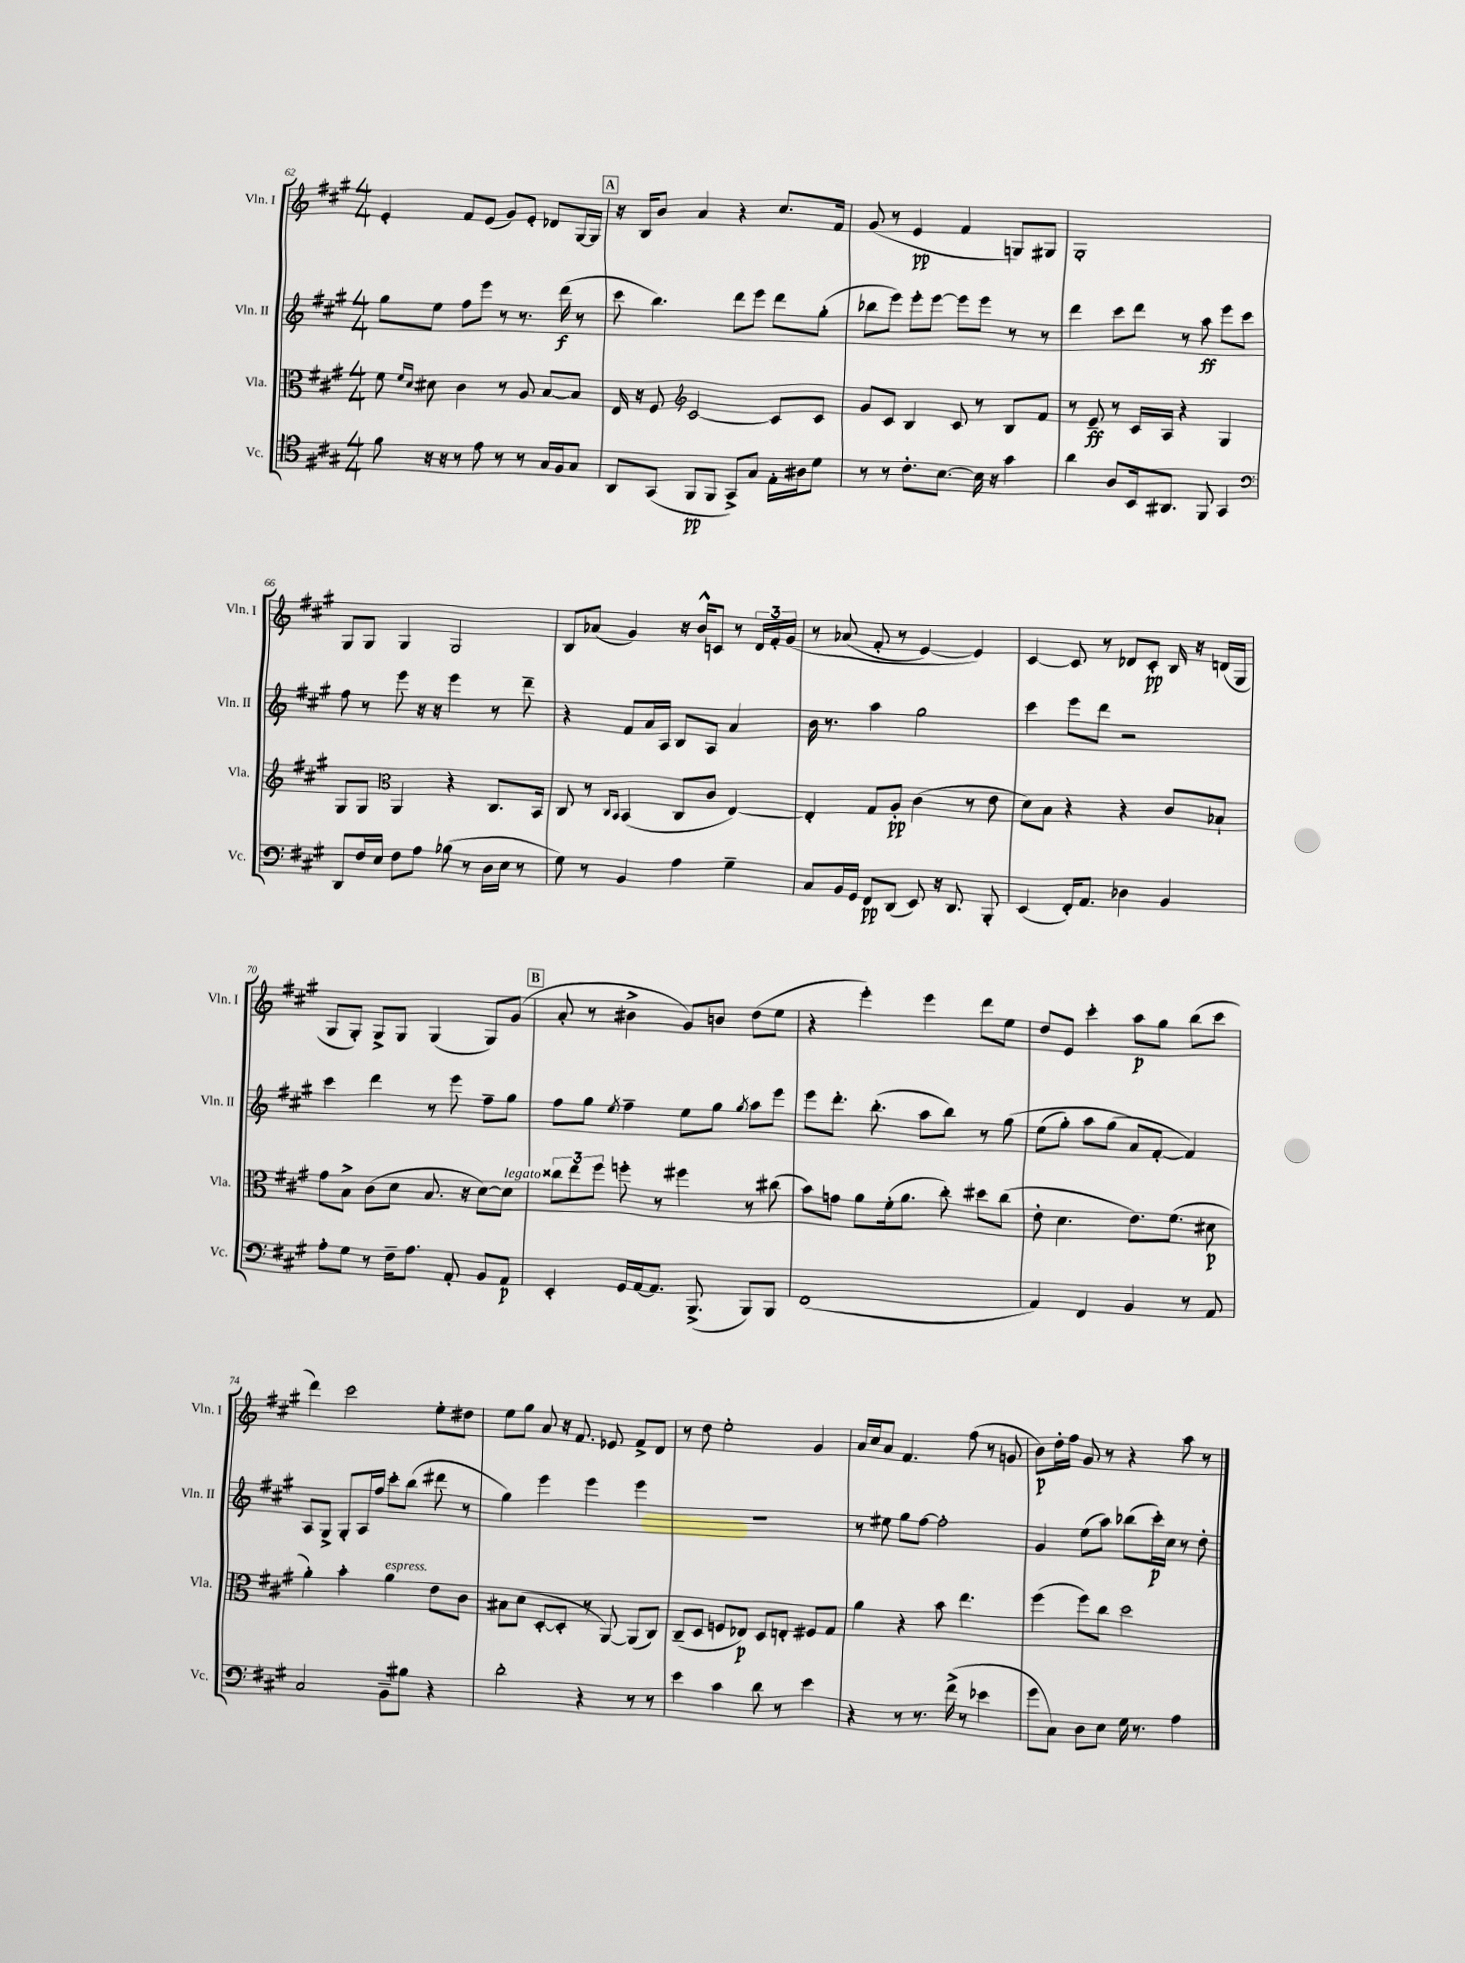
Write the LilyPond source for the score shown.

<<
\new StaffGroup <<
\new Staff = "s0" \with { instrumentName = "Vln. I" shortInstrumentName = "Vln. I" } {
    \clef treble \key a \major \numericTimeSignature \time 4/4
    \autoBeamOff e'4-. fis'8[ e'8]( gis'8[) e'8]-. des'8[ gis16~ gis16] |
    \mark \markup { \box "A" } r16 b16[ b'8] a'4 r4 cis''8.[ fis'16] |
    gis'8( r8 e'4\pp fis'4 g8[) gis8] |
    gis1-. |
    gis8[ gis8] gis4 gis2 |
    b8[ aes'8]( gis'4) r16 b'16[-^ c'8] r8 \tuplet 3/2 { d'16[ fis'16-. gis'16]\( } |
    r8 aes'8( fis'8-. r8 e'4~) e'4\) |
    cis'4~ cis'8 r8 des'8[ cis'8]-.\pp b16 r16 d'16[( gis16] |
    gis8[ gis8]-.) gis8[-> gis8] gis4( gis8[) gis'8]( |
    \mark \markup { \box "B" } a'8-. r8 bis'4-> gis'8[) b'8] d''8[( e''8] |
    r4 e'''4-.) e'''4 d'''8[ e''8] |
    d''8[ e'8] cis'''4-. a''8[\p gis''8] b''8[( cis'''8] |
    d'''4) cis'''2 e''8[-. dis''8] |
    e''8[ gis''8] a'8 r16 fis'8. ees'8 fis'8[-> d'8] |
    r8 d''8 e''2-. gis'4 |
    a'16[ cis''16 a'8] fis'4. fis''8( r8 g'8 |
    b'8[\p) d''16-. fis''16] gis'8 r8 r4 a''8 r8 \bar "|." |
}
\new Staff = "s1" \with { instrumentName = "Vln. II" shortInstrumentName = "Vln. II" } {
    \clef treble \key a \major \numericTimeSignature \time 4/4
    \autoBeamOff gis''8[ e''8] fis''8[ e'''8] r8 r8. d'''16\f( r8 |
    \mark \markup { \box "A" } cis'''8 b''4.) d'''8[ e'''8] d'''8[ gis''8]-.( |
    bes''8[ e'''8]) e'''8[-. e'''8]~ e'''8[ e'''8] r8 r8 |
    d'''4 cis'''8[ d'''8] r8 a''8\ff e'''8[ cis'''8] |
    fis''8 r8 e'''8 r16 r16 e'''4 r8 d'''8-- |
    r4 fis'8[ a'16 a16] b8[ a8] a'4 |
    b'16 r8. a''4 gis''2 |
    cis'''4 e'''8[ d'''8] r2 |
    cis'''4 d'''4 r8 e'''8 fis''8[-- gis''8] |
    \mark \markup { \box "B" } fis''8[ gis''8] \acciaccatura { e''8 } fis''4-- e''8[ gis''8] \acciaccatura { gis''8 } a''8[ e'''8] |
    e'''8[ d'''8.]-. b''8.-.( a''8[ b''8]) r8 gis''8\( |
    e''8[( gis''8]-.) a''8[ gis''8]( a'8[\) fis'8]~-. fis'4) |
    a8[ gis8]-> gis8[-. a16 fis''16] cis'''8[-. b''8]( dis'''8 r8 |
    gis''4) e'''4 e'''4 e'''4 |
    R1 |
    r8 eis''8 gis''8[ fis''8]~ fis''2-. |
    gis'4 e''8[( a''8]) bes''8[( cis'''16-.\p) cis''16] r8 d''8-. \bar "|." |
}
\new Staff = "s2" \with { instrumentName = "Vla." shortInstrumentName = "Vla." } {
    \clef alto \key a \major \numericTimeSignature \time 4/4
    \autoBeamOff fis'8 \grace { fis'16[ d'16] } dis'8 cis'4 r8 a8 b8[~ b8] |
    \mark \markup { \box "A" } e16 r16 fis8 \clef treble cis'2~ cis'8[ cis'8] |
    gis'8[ cis'8] b4 cis'8 r8 b8[ fis'8] |
    r8 e'8--\ff r8 cis'16[ a16] r4 gis4 |
    gis8[ gis8] \clef alto a,4 r4 cis8.[ b,16] |
    cis8 r8 \grace { cis16[ b,16] } b,4( cis8[ cis'8] e4~) |
    e4-. gis8[ a8]-.\pp cis'4( r8 e'8 |
    d'8[) b8] r4 r4 cis'8[ bes8]-! |
    gis'8[ b8]-> cis'8[( d'8] b8. r16 d'8[~) d'8]^\markup { \italic "legato" } |
    \mark \markup { \box "B" } \tuplet 3/2 { cisis''8[ e''8 fis''8] } f''8-. r8 fis''4 r8 cis''8( |
    b'8[) g'8] a'8[ fis'16-.( a'8.] cis''8-.) dis''8[ cis''8]( |
    e'8-. d'4. e'8.[) fis'8.]( dis'8\p |
    a'4-.) b'4-. a'4^\markup { \italic "espress." } e'8[ cis'8] |
    bis8[ d'8]( d8[~-. d8]-. r8 a,8~) a,8[( cis8]) |
    cis8[--( d8] f8[ ees8]\p) d8[ e8]-. fis8[ gis8] |
    a'4 r4 b'8 e''4. |
    fis''4( fis''8[) cis''8] d''2 \bar "|." |
}
\new Staff = "s3" \with { instrumentName = "Vc." shortInstrumentName = "Vc." } {
    \clef tenor \key a \major \numericTimeSignature \time 4/4
    \autoBeamOff fis'8 r16 r16 r8 e'8 r8 r8 gis16[ fis16 gis8] |
    \mark \markup { \box "A" } a,8[ gis,8]( fis,8[\pp fis,8] gis,8[->) gis8] e16[-. ais16 d'8] |
    r8 r8 cis'8.[-. b8.]~ b16 r16 gis'4 |
    a'4 a8[ b,16 ais,8.] fis,8 gis,4 |
    \clef bass d,8[ fis16 e16] fis8[ a8] bes8( r8 d16[ e16] r8 |
    gis8) r8 b,4 a4 gis4-- |
    cis8[ b,16 gis,16] fis,8[\pp d,8]( e,8) r16 d,8. b,,8-. |
    e,4( fis,16[-.) a,8.] des4 b,4 |
    a8[-. gis8] r8 fis16[-- a8.] a,8-. b,8[ a,8]\p |
    \mark \markup { \box "B" } e,4-. gis,16[ a,16~ a,8.] b,,8.->( b,,8[) b,,8] |
    fis,1( |
    a,4) fis,4 b,4 r8 a,8 |
    cis2 b,8[-- bis8] r4 |
    d'2-. r4 r8 r8 |
    e'4 cis'4 d'8 r8 e'4 |
    r4 r8 r8. fis'16->( r8 ees'4 |
    gis'8[ cis8]) d8[ e8] gis16 r8. a4 \bar "|." |
}
>>
>>
\layout { \context { \Score currentBarNumber = #62 } }
